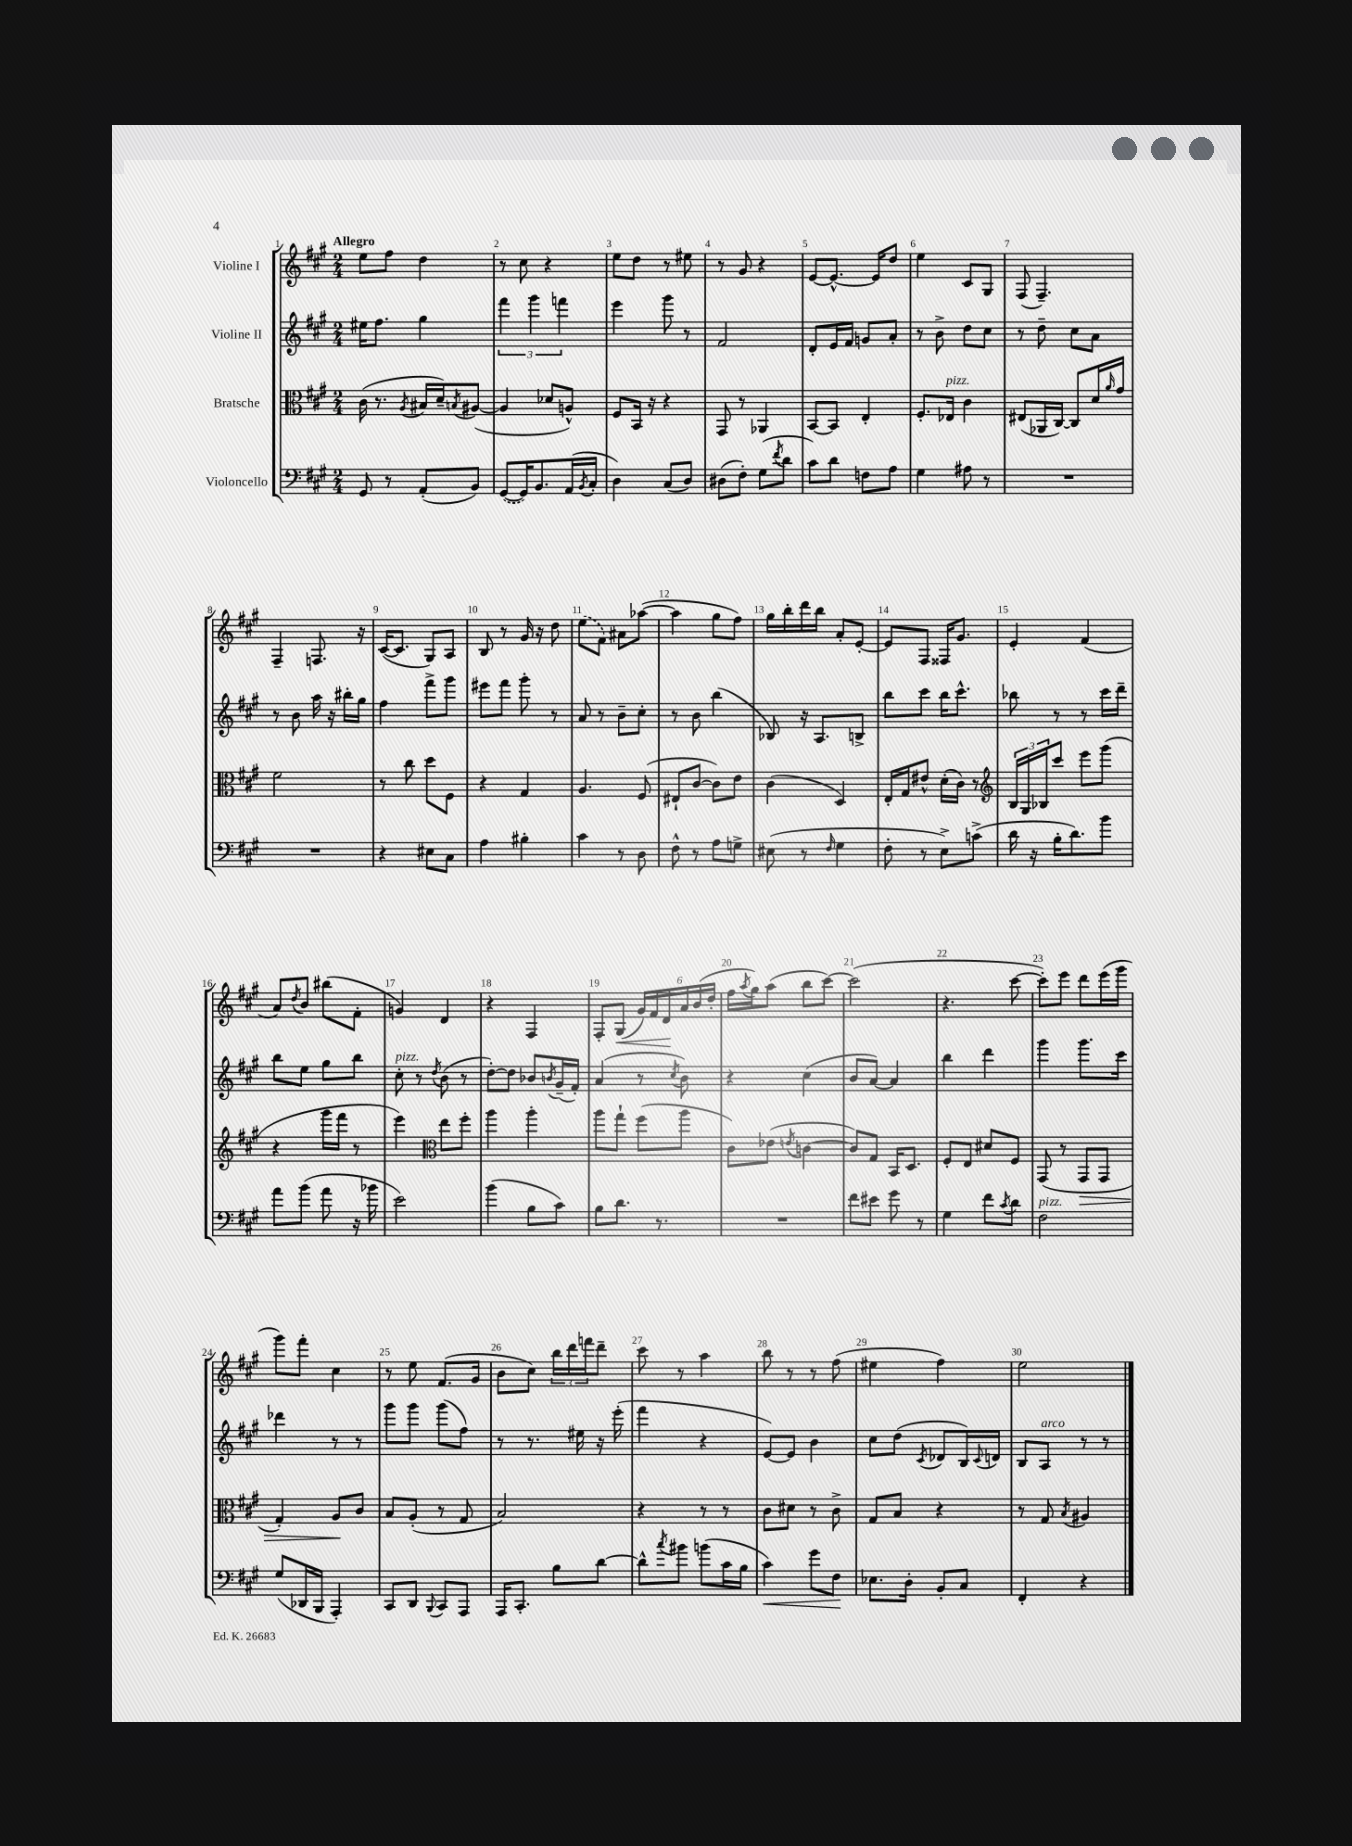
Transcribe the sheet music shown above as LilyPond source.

<<
\new StaffGroup <<
\new Staff = "s0" \with { instrumentName = "Violine I" } {
    \clef treble \key a \major \numericTimeSignature \time 2/4 \tempo "Allegro"
    e''8 fis''8 d''4 |
    r8 cis''8 r4 |
    e''8 d''8 r8 eis''8 |
    r8 gis'8 r4 |
    e'8~ e'8.~-^ e'16 d''8 |
    e''4 cis'8 gis8 |
    fis8( fis4.--) |
    fis4-- f8. r16 |
    cis'16~( cis'8. gis8) a8 |
    b8 r8 gis'16 r16 d''8 |
    \once \slurDashed e''8( fis'8) ais'8 aes''8~( |
    aes''4 gis''8 fis''8) |
    gis''16 b''16-. d'''16 b''16 a'8-. e'8~-. |
    e'8 fis8 fisis16 gis'8. |
    e'4-. fis'4( |
    a'8) \acciaccatura { d''8 } b'8 bis''8( fis'8-. |
    g'4) d'4 |
    r4 fis4 |
    fis8-. gis8\<( \tuplet 6/4 { gis'16) fis'16 d'16\! a'16 b'16( d''16-. } |
    fis''16 \acciaccatura { a''8 } gis''16) a''8( b''8 cis'''8~) |
    cis'''2( |
    r4. cis'''8~ |
    cis'''8-.) e'''8 d'''8 e'''16( gis'''16 |
    gis'''8) fis'''8-. cis''4 |
    r8 e''8 fis'8.( gis'16 |
    b'8 cis''8) \tuplet 3/2 { b''16 d'''16 f'''16 } d'''8-- |
    cis'''8 r8 a''4 |
    b''8 r8 r8 fis''8( |
    eis''4 fis''4) |
    e''2 \bar "|." |
}
\new Staff = "s1" \with { instrumentName = "Violine II" } {
    \clef treble \key a \major \numericTimeSignature \time 2/4
    eis''16 fis''8. gis''4 |
    \tuplet 3/2 { fis'''4 gis'''4 f'''4 } |
    e'''4 gis'''8 r8 |
    fis'2 |
    d'8-. e'16 fis'16 g'8 a'8-. |
    r8 b'8-> d''8 cis''8 |
    r8 d''8-- cis''8 a'8 |
    r8 b'8 a''16 r16 bis''16-. gis''16 |
    fis''4 fis'''8-> gis'''8 |
    eis'''8 fis'''8 gis'''8-. r8 |
    a'8 r8 b'8-- cis''8-. |
    r8 b'8 b''4( |
    bes8) r16 a8. b8-> |
    b''8 cis'''8 b''16 cis'''8.-^ |
    bes''8 r8 r8 cis'''16 d'''16-- |
    b''8 e''8 gis''8 b''8 |
    cis''8-.^\markup { \italic "pizz." } r8 \acciaccatura { d''8 } b'8( r8 |
    d''8~-.) d''8 bes'8 \acciaccatura { b'8 } gis'16--( fis'16-.) |
    a'4( r8 \acciaccatura { cis''8 } b'8) |
    r4 cis''4( |
    b'8 a'8~) a'4 |
    b''4 d'''4 |
    gis'''4 gis'''8. cis'''16 |
    des'''4 r8 r8 |
    gis'''8 gis'''8 gis'''8( fis''8) |
    r8 r8. eis''16 r16 e'''16-.( |
    fis'''4 r4 |
    e'8~) e'8 b'4 |
    cis''8 d''8( \acciaccatura { cis'8 } des'8 b16) \appoggiatura { cis'8 } d'16 |
    b8 a8^\markup { \italic "arco" } r8 r8 \bar "|." |
}
\new Staff = "s2" \with { instrumentName = "Bratsche" } {
    \clef alto \key a \major \numericTimeSignature \time 2/4
    cis'16( r8. \acciaccatura { a8 } bis16 d'16--) \acciaccatura { b8 } ais8~( |
    ais4 des'8 a8-^) |
    fis8 b,16 r16 r4 |
    gis,8 r8 aes,4 |
    b,8~ b,8 e4-. |
    fis8.-. ees16^\markup { \italic "pizz." } cis'4 |
    eis8( aes,16 cis16~) cis8 d'16 \grace { a'16 } gis'16 |
    fis'2 |
    r8 cis''8 d''8 fis8 |
    r4 gis4 |
    a4. fis8( |
    eis8-! cis'8~ cis'8) e'8 |
    cis'4( d4) |
    e16-. gis16 eis'8-^ d'16-.( cis'16) r8 |
    \clef treble \tuplet 3/2 { b16 gis16 bes16 } cis'''8 e'''8 gis'''8( |
    r4 gis'''16 fis'''16 r8 |
    e'''4) \clef alto e''8 fis''8-. |
    a''4 a''4-. |
    a''8 gis''8-! fis''8( a''8 |
    cis'8) ees'8( \acciaccatura { e'8 } c'4~ |
    c'8) gis8 b,16 d8. |
    fis8-. e8 dis'8 fis8 |
    gis,8( r8 gis,8\> gis,8 |
    gis4-.) a8\! cis'8 |
    b8 a8-.( r8 gis8 |
    b2) |
    r4 r8 r8 |
    cis'8 dis'8 r8 cis'8-> |
    gis8 b8 r4 |
    r8 gis8 \acciaccatura { b8 } ais4 \bar "|." |
}
\new Staff = "s3" \with { instrumentName = "Violoncello" } {
    \clef bass \key a \major \numericTimeSignature \time 2/4
    gis,8 r8 a,8-.( b,8) |
    \once \slurDashed gis,8~( gis,16) b,8. a,16( \acciaccatura { b,8 } cis16-. |
    d4) cis8( d8) |
    dis8( fis8-.) gis8( \acciaccatura { fis'8 } d'8 |
    cis'8) d'8 f8 a8 |
    gis4 ais8 r8 |
    R2 |
    R2 |
    r4 eis8 cis8 |
    a4 bis4-. |
    cis'4 r8 d8 |
    fis8-^ r8 a8 g8-> |
    eis8( r8 \grace { fis16 } gis4 |
    fis8-. r8 e8->) c'8->( |
    d'16 r16 b16-. d'8.) b'8 |
    a'8 b'8( a'8 r16 bes'16 |
    e'2) |
    b'4( b8 cis'8) |
    b8 d'8. r8. |
    R2 |
    fis'8 eis'8 gis'8 r8 |
    gis4 fis'8 \acciaccatura { cis'8 } d'8 |
    fis2^\markup { \italic "pizz." } |
    gis8( des,16 b,,16 a,,4-.) |
    cis,8 d,8 \appoggiatura { b,,8 } cis,8 a,,8 |
    a,,16 cis,8.-. b8 d'8~ |
    d'8-^ \acciaccatura { cis''8 } bis'8 b'8( cis'16 b16 |
    cis'4\<) gis'8 fis8\! |
    ees8. d16-. b,8-. cis8 |
    fis,4-. r4 \bar "|." |
}
>>
>>
